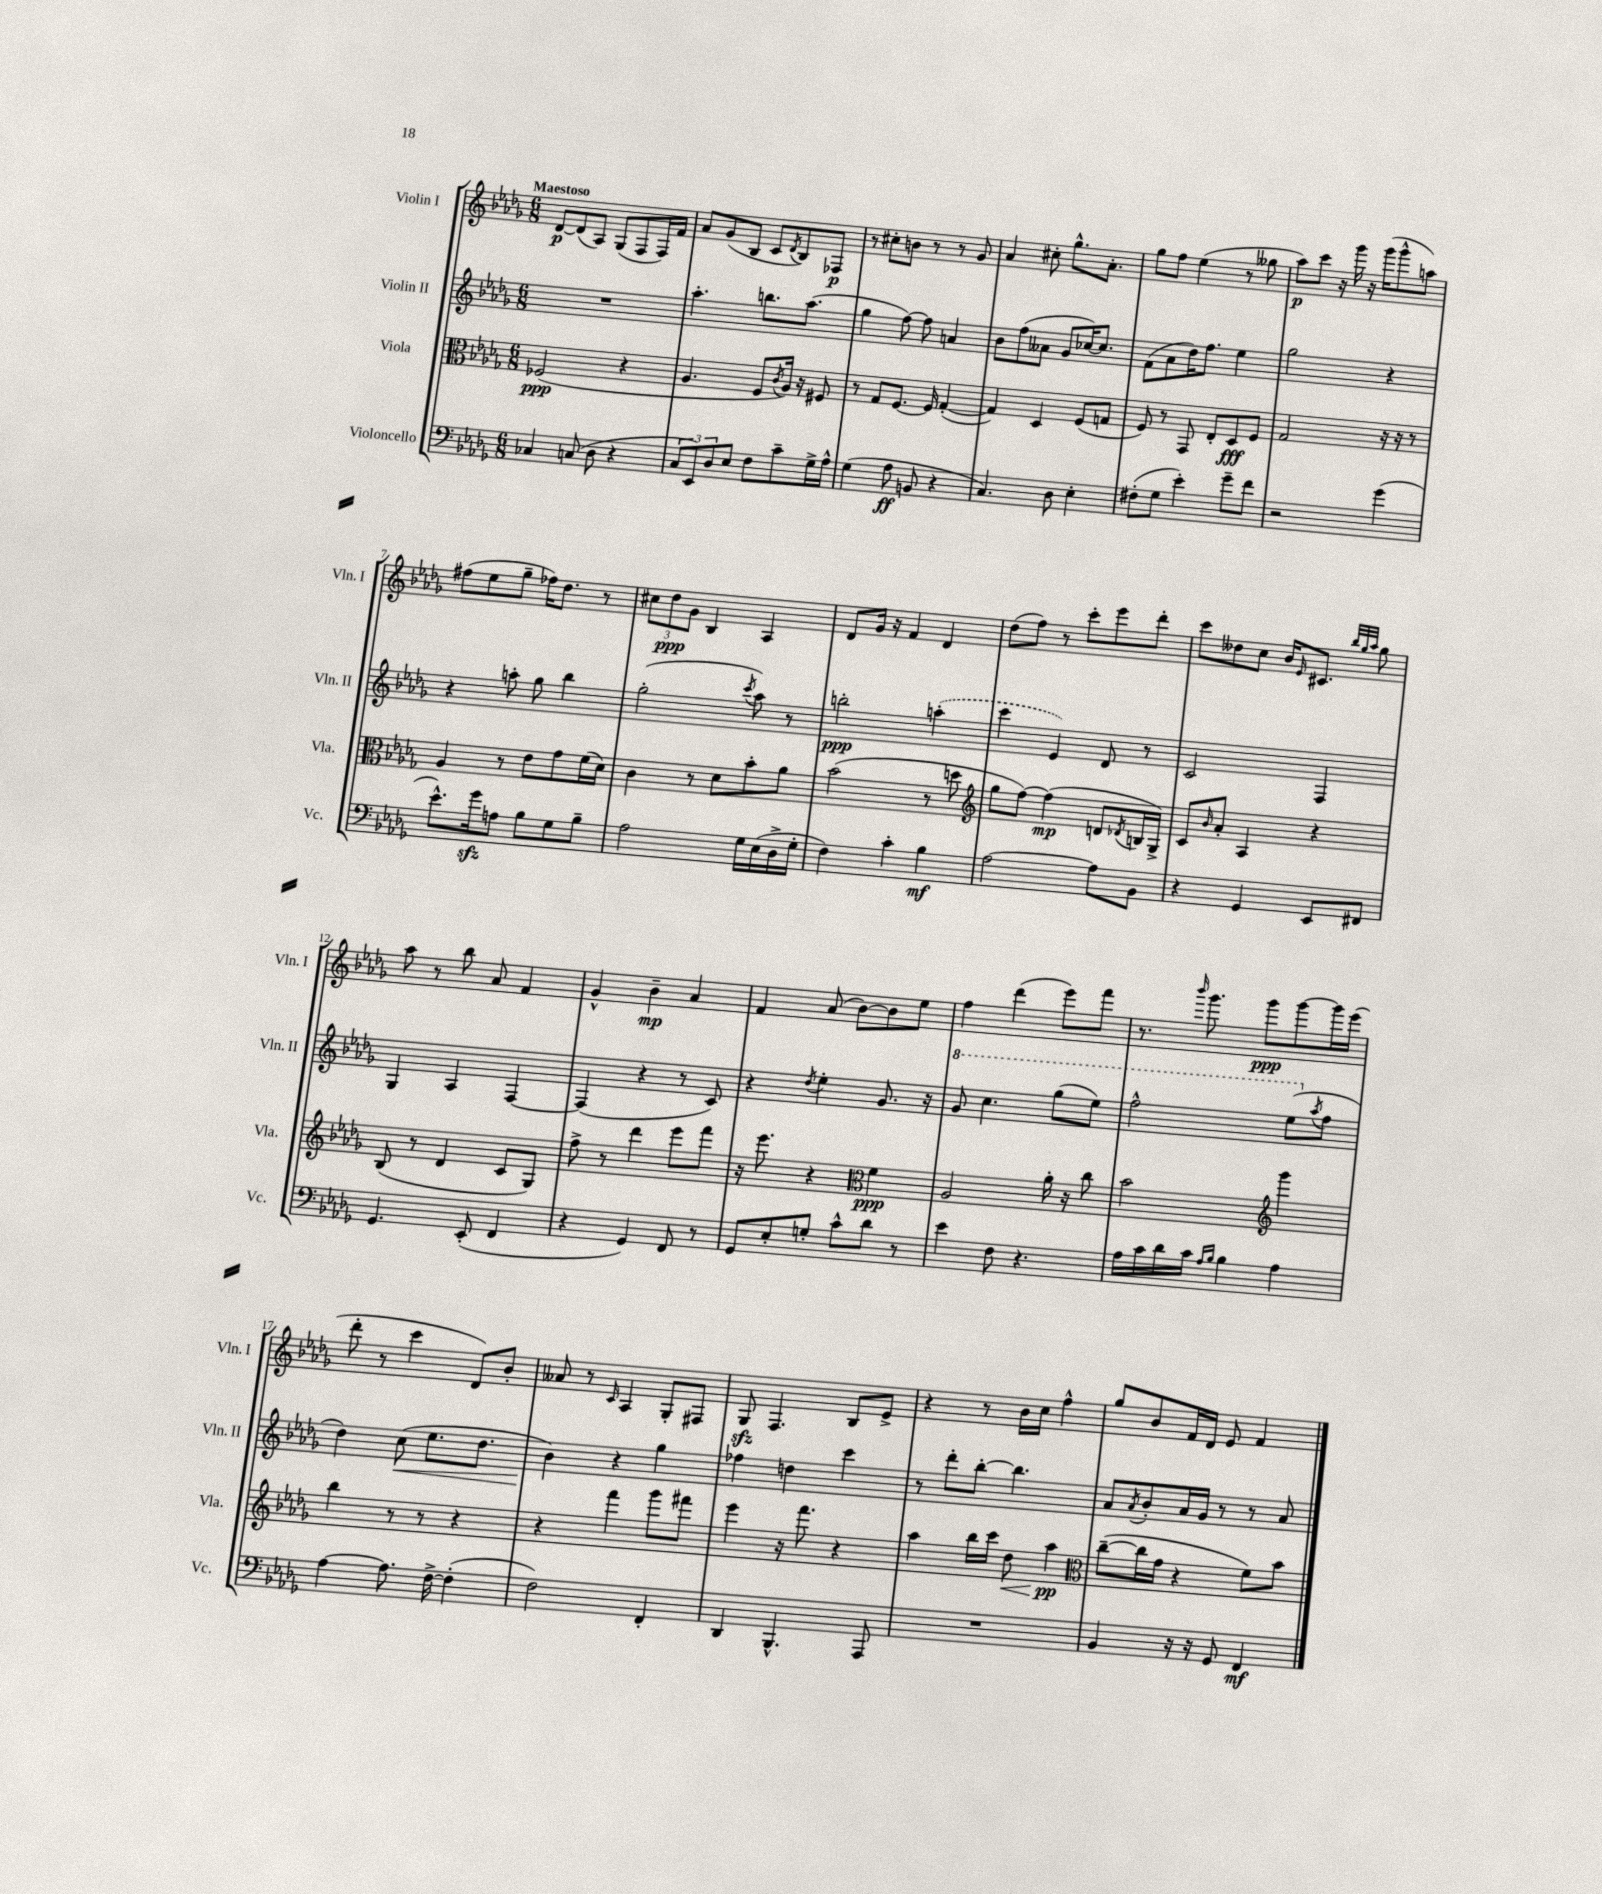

**kern	**kern	**kern	**kern
*staff4	*staff3	*staff2	*staff1
*clefF4	*clefC3	*clefG2	*clefG2
*k[b-e-a-d-g-]	*k[b-e-a-d-g-]	*k[b-e-a-d-g-]	*k[b-e-a-d-g-]
*M6/8	*M6/8	*M6/8	*M6/8
4C-	(2F-	2.r	[8d-
.	.	.	(8d-]
(8C	.	.	8A-)
8D-	.	.	(8G-
4r	4r	.	8F
.	.	.	16F)
.	.	.	16f
=	=	=	=
12C	4.A-	4.aa-'	8a-
12EE-)	.	.	.
.	.	.	(8g-
12D-	.	.	.
8E-	.	.	8B-
8F	8F	8.bb	8c
.	8qc	.	8qd-
8c~	16A-)	.	8B-)
.	16r	(8.aa-	.
16G-^	8F#	.	8F-
16A-^^	.	.	.
=	=	=	=
(4G-	8r	4gg-	8r
.	8G-	.	8cc#'
8A-	[8.F	[8ff)	8b
8BB	.	8ff]	8r
.	16F]	.	.
4r	([4G-'	4a	8r
.	.	.	8g-
=	=	=	=
4.C)	4G-])	8b-	4a-
.	.	(8ff	.
.	4D-	8a--	8cc#'
8D-	.	8g-	8.gg-^^
4E-'	(8F	[16cc-)	.
.	.	8.cc-]	8.a-'
.	8G	.	.
=	=	=	=
(8F#'	8F)	(8f	8gg-
8G-	8r	8a-	8ff
4e-')	8GG-	16dd-)	(4ee-
.	.	8.ff	.
.	8E-'	.	.
8g-~	8D-	4ee-	8r
8f	8F	.	8gg--
=	=	=	=
2r	2G-	2gg-	8aa-)
.	.	.	8ccc
.	.	.	16r
.	.	.	16ggg-
.	.	.	16r
.	.	.	(16ggg-
(4g-	16r	4r	8ggg-^^
.	16r	.	.
.	8r	.	8aa)
=	=	=	=
8.e-^^)	4A-	4r	(8ff#
.	.	.	8ee-
16g-	.	.	.
8A	8r	8aa'	8gg-~
8B-	8e-	8gg-	16ff-)
.	.	.	8.dd-
8G-	8g-	4bb-	.
8B-~	(16f	.	8r
.	16d-)	.	.
=	=	=	=
2A-	4c	(2gg-'	12cc#
.	.	.	12dd-
.	.	.	12g-
.	8r	.	4B-
.	8d-	.	.
.	.	8qccc	.
16G-	8b-'	8aa-)	4A-
(16E-	.	.	.
16D-^	8a-	8r	.
16G-'	.	.	.
=	=	=	=
4F)	(2b-	2bb'	8d-
.	.	.	16g-
.	.	.	16r
4c'	.	.	4f
4B-	8r	(4aa'	4d-
.	8dd	.	.
=	=	=	=
*	*clefG2	*	*
[2A-	8gg-	4ccc	(8dd-
.	[8ff)	.	8ff)
.	(4ff]	4e-)	8r
.	.	.	8ccc'
8A-]	8d	8d-	8eee-
.	8qd-	.	.
8BB-	16B	8r	8ddd-'
.	16G-^)	.	.
=	=	=	=
4r	8c	2c	8ccc
.	16qqb-	.	.
.	8a-'	.	8dd--
4GG-	4A-	.	8cc
.	.	.	16b-
.	.	.	16qqe-
.	.	.	8.c#
8EE-	4r	4F	.
.	.	.	32qqbb-
.	.	.	32qqgg-
.	.	.	32qqaa-
8FF#	.	.	8gg-
=	=	=	=
4.GG-	(8B-	4G-	8aa-
.	8r	.	8r
.	4d-	4A-	8bb-
(8EE-'	.	.	8a-
4FF	8c	[4F	4f
.	8G-)	.	.
=	=	=	=
4r	8ff^	(4F]	4g-^^
.	8r	.	.
4GG-)	4ddd-	4r	4b-~
8FF	8eee-	8r	4a-
8r	8fff	8c)	.
=	=	=	=
8GG-	16r	4r	4f
.	8.eee-	.	.
8E-'	.	.	.
.	.	8qdd-	.
8G'	4r	4ee-'	(8a-
8c^^	.	.	[8b-)
*	*clefC3	*	*
8d-	4f	8.g-	8b-]
8r	.	.	8ee-
.	.	16r	.
=	=	=	=
4e-	2A-	8gg-	4ff
.	.	4.ccc	.
8F	.	.	(4ddd-
4.r	.	.	.
.	16a-'	(8ggg-	8eee-)
.	16r	.	.
.	8cc	8eee-)	8fff
=	=	=	=
16A-	2b-	2fff^^	8.r
16c	.	.	.
16d-	.	.	.
.	.	.	16qqbbb-
16c	.	.	8.ggg-
16qqA-	.	.	.
16qqB-	.	.	.
4B-	.	.	.
.	.	.	8ggg-
*	*clefG2	*	*
4A-	4ggg-	(8eee-	[8ggg-
.	.	8qaa-	.
.	.	8ff	16ggg-]
.	.	.	(16eee-
=	=	=	=
[4A-	4bb-	4dd-)	8ddd-'
.	.	.	8r
8.A-]	8r	(8cc	4ccc
.	8r	8.ee-	.
[16F^	.	.	.
(4F']	4r	.	8d-)
.	.	8.dd-	.
.	.	.	8b-'
=	=	=	=
2F)	4r	4b-)	8a--
.	.	.	8r
.	.	.	16qqc
.	4fff	4r	4A-
4FF'	8ggg-	4gg-	8G-'
.	8fff#	.	8F#
=	=	=	=
4DD-	4eee-	4ff-	8G-
.	.	.	4.F
4.BBB-^^	16r	4dd	.
.	8.fff	.	.
.	4r	4ccc	8B-
8AAA-	.	.	8e-^
=	=	=	=
2.r	4aa-	8r	4r
.	.	8ddd-'	.
.	16bb-	[8bb-'	8r
.	16ccc	.	.
.	8dd-	4.bb-]	16b-
.	.	.	16cc
.	4aa-	.	4ff^^
=	=	=	=
*	*clefC3	*	*
4BB-	([8cc~	8a-	8gg-
.	.	8qa-	.
.	16cc]	8b-'	8b-
.	16g-	.	.
16r	4r	16a-	16f
16r	.	16g-	16d-
8GG-	.	8r	8e-
4FF	8f)	8r	4f
.	8b-	8a-	.
==	==	==	==
*-	*-	*-	*-
